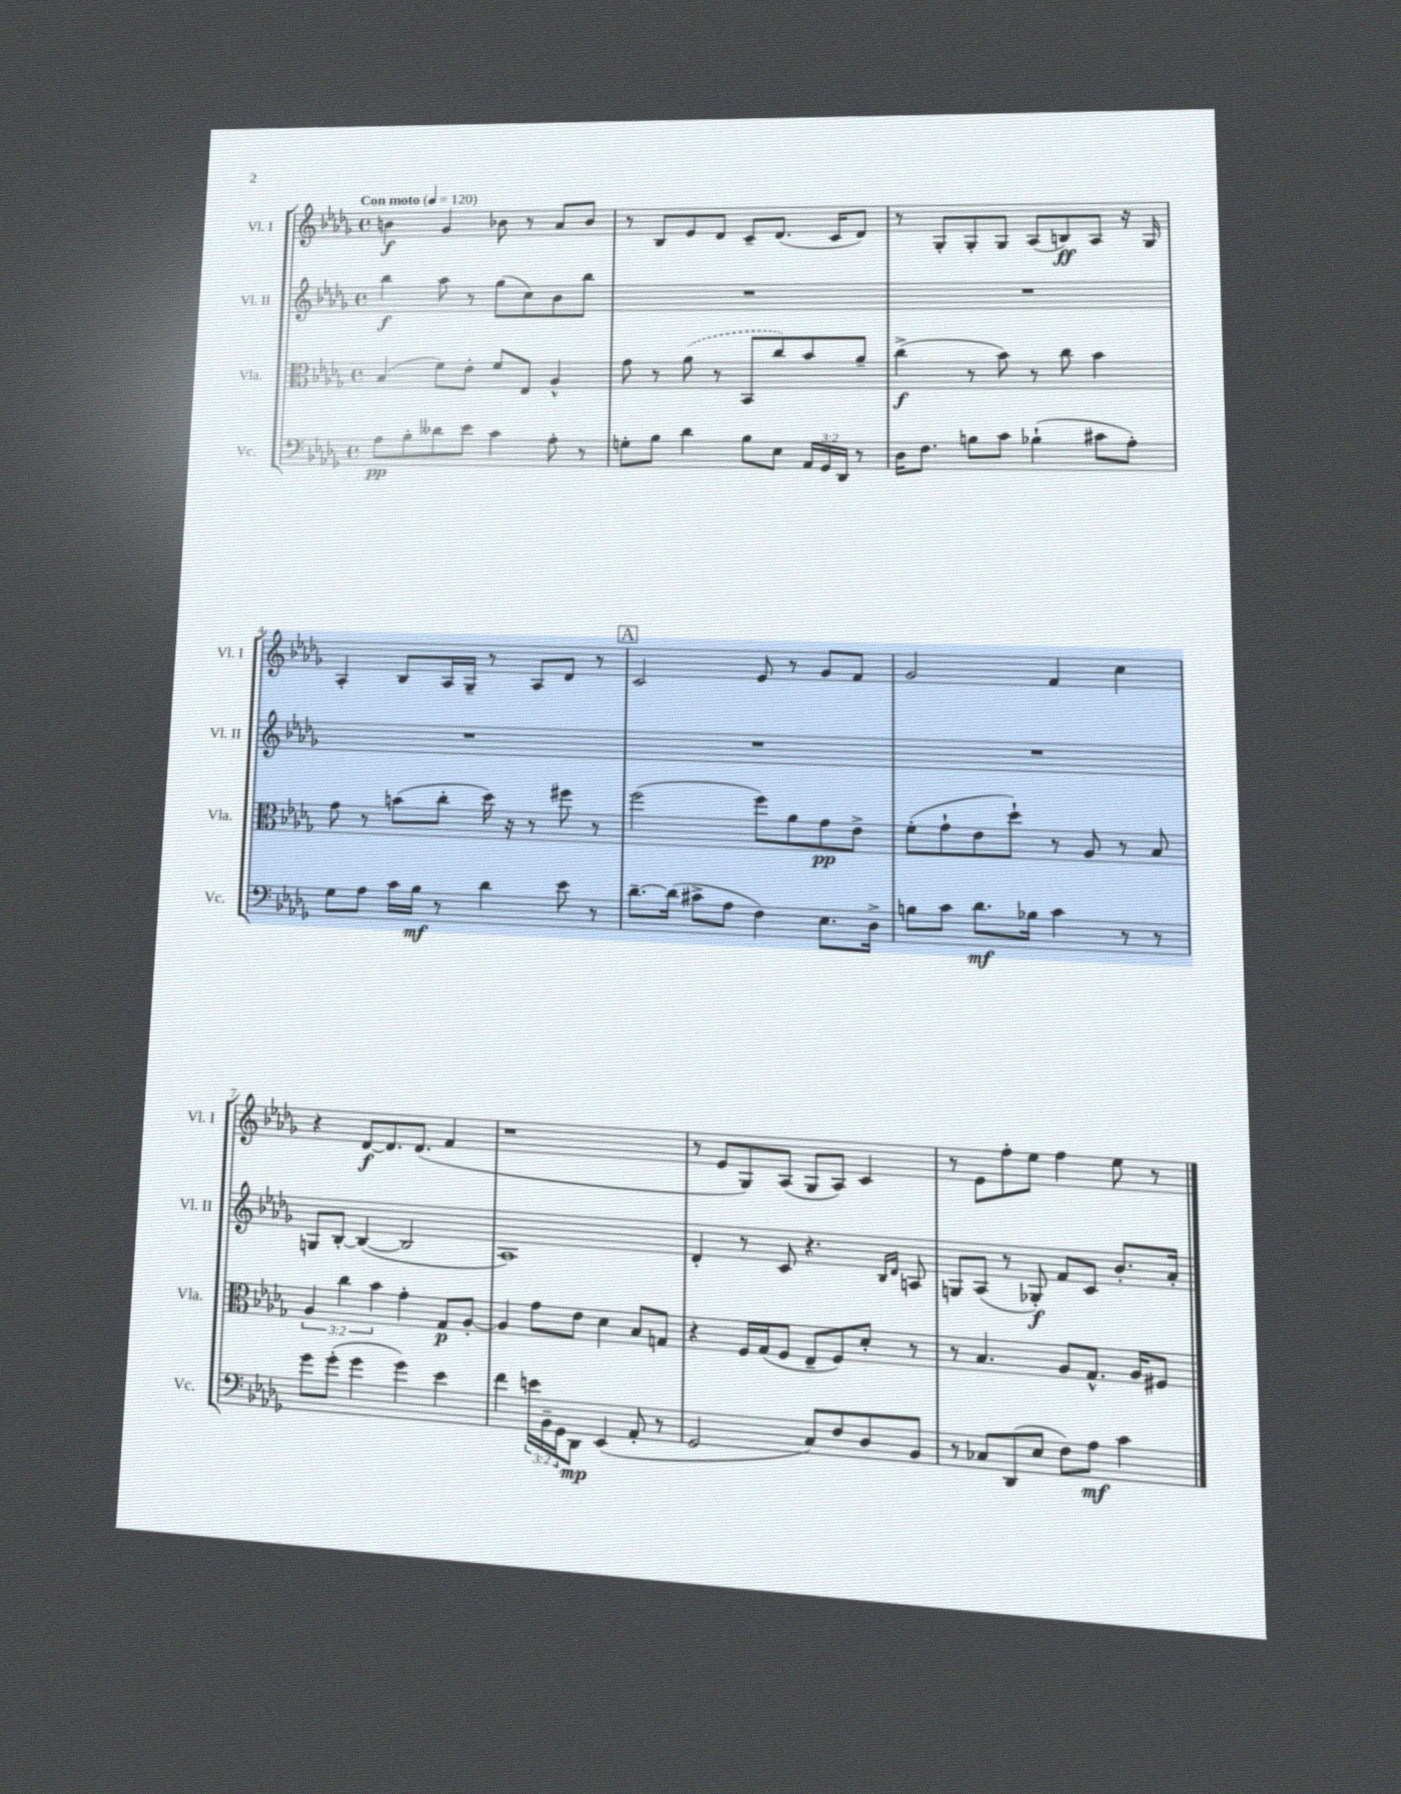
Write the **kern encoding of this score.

**kern	**dynam	**kern	**dynam	**kern	**dynam	**kern	**dynam
*part4	*part4	*part3	*part3	*part2	*part2	*part1	*part1
*staff4	*staff4	*staff3	*staff3	*staff2	*staff2	*staff1	*staff1
*I"Vc.	*	*I"Vla.	*	*I"Vl. II	*	*I"Vl. I	*
*I'Vc.	*	*I'Vla.	*	*I'Vl. II	*	*I'Vl. I	*
*clefF4	*	*clefC3	*	*clefG2	*	*clefG2	*
*k[b-e-a-d-g-]	*	*k[b-e-a-d-g-]	*	*k[b-e-a-d-g-]	*	*k[b-e-a-d-g-]	*
*M4/4	*	*M4/4	*	*M4/4	*	*M4/4	*
*met(c)	*	*met(c)	*	*met(c)	*	*met(c)	*
*MM120	*	*MM120	*	*MM120	*	*MM120	*
=1	=1	=1	=1	=1	=1	=1	=1
!	!	!	!	!	!	!LO:TX:a:B:t=Con moto	!
8A-\L	pp	(4B-/	.	4bb-\	f	4bn\	f
8B-'\	.	.	.	.	.	.	.
8d--X\	.	8f\L)	.	8aa-\	.	4g-/	.
8e-\J	.	8e-'\J	.	8r	.	.	.
4c\	.	8f/L	.	(8gg-\L	.	8b-X\	.
.	.	8E-/J	.	8cc\)	.	8r	.
8A-'\	.	4A-^^/	.	8b-\	.	8a-/L	.
8r	.	.	.	8bb-\J	.	8b-/J	.
=2	=2	=2	=2	=2	=2	=2	=2
8Gn'\L	.	8g-\	.	1r	.	8r	.
8B-\J	.	8r	.	.	.	8B-/L	.
4d-\	.	(8a-\	.	.	.	8e-/	.
.	.	8r	.	.	.	8d-/J	.
8B-\L	.	8BB-/L	.	.	.	8c~/L	.
8E-\J	.	8cc/)	.	.	.	(8.d-/J	.
24AA-/LL	.	8b-/	.	.	.	.	.
24GG-/	.	.	.	.	.	.	.
.	.	.	.	.	.	16c/KL	.
24DD-/JJ	.	.	.	.	.	.	.
8r	.	8a-~/J	.	.	.	8d-/J)	.
=3	=3	=3	=3	=3	=3	=3	=3
16D-\KL	.	(4cc^\	f	1r	.	8r	.
8.F\J	.	.	.	.	.	.	.
.	.	.	.	.	.	8G-'/L	.
8Bn\L	.	8r	.	.	.	8G-'/	.
8c\J	.	8b-\)	.	.	.	8G-/J	.
(4B-X`\	.	8r	.	.	.	(8A-/L	.
.	.	8cc\	.	.	.	8Bn/)	ff
8c#X\L	.	4b-\	.	.	.	8A-/J	.
8A-'\J)	.	.	.	.	.	16r	.
.	.	.	.	.	.	16G-/	.
!!LO:LB:g=z
=4	=4	=4	=4	=4	=4	=4	=4
8G-\L	.	8g-\	.	1r	.	4A-'/	.
8A-\J	.	8r	.	.	.	.	.
16c\LL	.	(8bn\L	.	.	.	8B-/L	.
16B-\JJ	mf	.	.	.	.	.	.
8r	.	8cc'\J	.	.	.	16A-/L	.
.	.	.	.	.	.	16G-~/JJ	.
4d-\	.	16dd-\)	.	.	.	8r	.
.	.	16r	.	.	.	.	.
.	.	8r	.	.	.	8A-/L	.
8e-\	.	8ff#X\	.	.	.	8d-/J	.
8r	.	8r	.	.	.	8r	.
!!LO:REH:place=s1:t=A
=5	=5	=5	=5	=5	=5	=5	=5
[8.d-~\L	.	(2ff\	.	1r	.	2c/	.
(16d-\Jk]	.	.	.	.	.	.	.
8c#X^\L	.	.	.	.	.	.	.
8A-\J	.	.	.	.	.	.	.
4F\)	.	8ff\L)	.	.	.	8e-/	.
.	.	8a-\	.	.	.	8r	.
8.E-\L	.	8g-\	pp	.	.	8g-/L	.
.	.	8e-^\J	.	.	.	8f/J	.
16D-^\Jk	.	.	.	.	.	.	.
=6	=6	=6	=6	=6	=6	=6	=6
8Bn\L	.	(8f'\L	.	1r	.	2g-/	.
8c\J	.	8g-`\	.	.	.	.	.
8.d-\L	mf	8e-\	.	.	.	.	.
.	.	8dd-`\J)	.	.	.	.	.
16B-X\Jk	.	.	.	.	.	.	.
4c\	.	8r	.	.	.	4f/	.
.	.	8A-/	.	.	.	.	.
8r	.	8r	.	.	.	4cc\	.
8r	.	8B-/	.	.	.	.	.
!!LO:LB:g=z
=7	=7	=7	=7	=7	=7	=7	=7
8g-\L	.	6A-/	.	8Gn/L	.	4r	.
(8g-'\J	.	.	.	[8B-'/J	.	.	.
.	.	6cc\	.	.	.	.	.
4g-\	.	.	.	(4B-/_	.	[8d-/L	f
.	.	6b-\	.	.	.	.	.
.	.	.	.	.	.	8.d-/]	.
4g-\)	.	4g-'\	.	2B-/]	.	.	.
.	.	.	.	.	.	(8.d-/J	.
4e-\	.	8G-/L	p	.	.	4f/	.
.	.	[8A-'/J	.	.	.	.	.
=8	=8	=8	=8	=8	=8	=8	=8
4f\	.	4A-/]	.	1A-)	.	1r	.
24en\LL	.	8g-\L	.	.	.	.	.
24BB-~\	.	.	.	.	.	.	.
24GG-\J	.	.	.	.	.	.	.
8DD-\J	mp	8e-\J	.	.	.	.	.
(4EE-/	.	4d-\	.	.	.	.	.
8AA-'/	.	8B-/L	.	.	.	.	.
8r	.	8Gn/J	.	.	.	.	.
=9	=9	=9	=9	=9	=9	=9	=9
2GG-/	.	4r	.	4d-'/	.	8r	.
.	.	.	.	.	.	8e-/L	.
.	.	16F/LL	.	8r	.	8G-/)	.
.	.	(16G-/J	.	.	.	.	.
.	.	8F/J	.	8c/	.	(8A-/J	.
8C/L)	.	8E-~/L	.	4.r	.	8G-/L	.
8F/	.	8F/)	.	.	.	8A-/J)	.
8D-/	.	8d-'/J	.	.	.	4c/	.
.	.	.	.	16qqB-/LL	.	.	.
.	.	.	.	16qqd-/JJ	.	.	.
8BB-/J	.	8r	.	8An/	.	.	.
=10	=10	=10	=10	=10	=10	=10	=10
8r	.	8r	.	8Gn/L	.	8r	.
8C-X/L	.	4.B-/	.	(8A-/J	.	8e-\L	.
(8DD-/	.	.	.	8r	.	8ff'\	.
8E-/J	.	.	.	8G-X'/)	f	8ee-\J	.
8F\L)	.	8A-/L	.	8f/L	.	4ff\	.
8A-\J	mf	8.G-^^/J	.	8c/J	.	.	.
4c\	.	.	.	8.b-'/L	.	8ee-\	.
.	.	16A-/KL	.	.	.	.	.
.	.	8F#X/J	.	.	.	8r	.
.	.	.	.	16a-'/Jk	.	.	.
==	==	==	==	==	==	==	==
*-	*-	*-	*-	*-	*-	*-	*-
